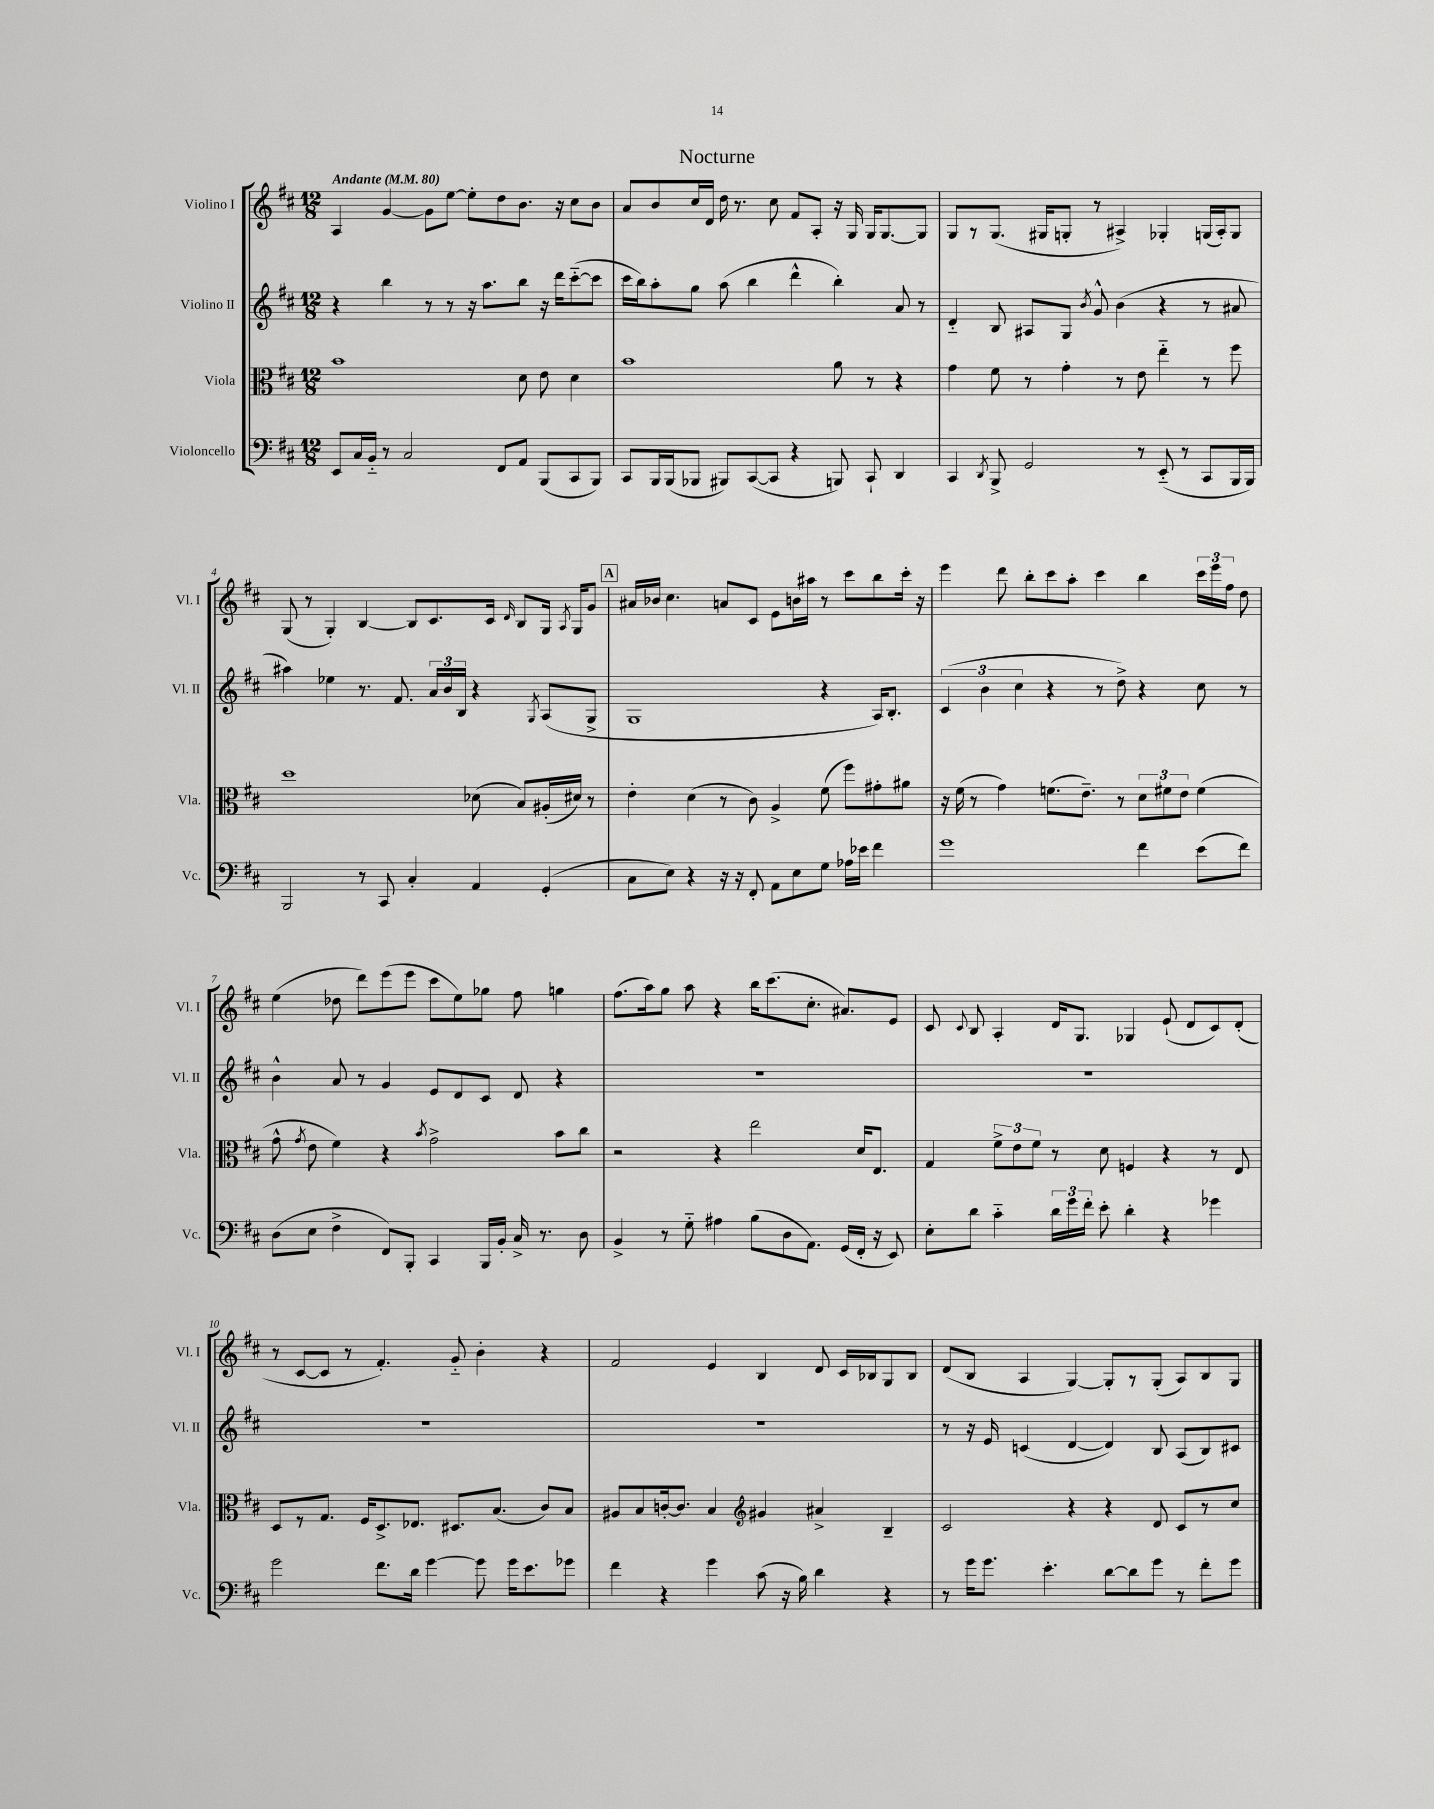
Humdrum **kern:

**kern	**kern	**kern	**kern
*part4	*part3	*part2	*part1
*staff4	*staff3	*staff2	*staff1
*I"Violoncello	*I"Viola	*I"Violino II	*I"Violino I
*I'Vc.	*I'Vla.	*I'Vl. II	*I'Vl. I
*clefF4	*clefC3	*clefG2	*clefG2
*k[f#c#]	*k[f#c#]	*k[f#c#]	*k[f#c#]
*M12/8	*M12/8	*M12/8	*M12/8
*MM80	*MM80	*MM80	*MM80
=1	=1	=1	=1
!	!	!	!LO:TX:a:B:t=Andante
8EE/L	1b	4r	4A/
16C#/L	.	.	.
16BB/JJ	.	.	.
8r	.	4bb\	[4g/
2C#/	.	.	.
.	.	8r	8g\L]
.	.	8r	[8ee\J
.	.	16r	8ee'\L]
.	.	8.aa\L	.
8FF#/L	.	.	8dd\
8AA/J	8d\	8bb\J	8.b\J
(8BBB/L	8e\	16r	.
.	.	16ddd\KL	16r
8CC#/	4d\	([8ccc#\	8cc#\L
8BBB/J)	.	8ccc#\J]	8b\J
=2	=2	=2	=2
8CC#/L	1b	16ccc#\LL	8a/L
.	.	16bb\J)	.
16BBB/L	.	8aa'\	8b/
(16BBB/J	.	.	.
8BBB-X/J	.	8gg\J	16cc#/L
.	.	.	16d/JJ
8BBB#X/L)	.	(8aa\	16dd\
.	.	.	8.r
([8CC#/	.	4bb\	.
8CC#/J]	.	.	8cc#\
4r	.	4ddd^^\	8f#/L
.	.	.	8A'/J
8BBBn/)	8a\	4bb'\)	16r
.	.	.	16G/
8CC#`/	8r	.	16G/KL
.	.	.	[8.G/
4DD/	4r	8a/	.
.	.	8r	8G/J]
=3	=3	=3	=3
4CC#/	4g\	4d/	8G/L
.	.	.	8r
8qDD/	.	.	.
8BBB^/	8f#\	8B/	(8.G/J
2GG/	8r	8A#X/L	.
.	.	.	16G#X/KL
.	4g'\	8G/J	8Gn'/J
.	.	8qb/	.
.	.	8g^^/	8r
.	8r	(4b\	4A#X^/)
8r	8e\	.	.
(8EE/	4ee\	4r	4G-X'/
8r	.	.	.
8CC#/L	8r	8r	(16Gn/LL
.	.	.	16A#'/J)
16BBB/L	8ff#\	8a#X/	8G/J
16BBB/JJ)	.	.	.
!!LO:LB:g=z
=4	=4	=4	=4
2BBB/	1dd	4aa#X\)	(8G/
.	.	.	8r
.	.	4ee-X\	4G'/)
8r	.	8.r	[4B/
8CC#/	.	.	.
.	.	8.f#/	.
4C#'/	.	.	8B/L]
.	.	24a/LL	8.c#/
.	.	24b/	.
.	.	24B/JJ	.
4AA/	(8d-X\	4r	.
.	.	.	16c#/Jk
.	.	.	16qqd/
.	8B/L)	.	8B/L
.	.	8qG/	.
(4GG'/	(16A#X'/L	(8A/L	16G/Jk
.	.	.	8qA/
.	16d#X/JJ)	.	16G/KL
.	8r	8G^/J	8g/J
!!LO:REH:place=s1:t=A
=5	=5	=5	=5
8C#\L	4e'\	1G	16a#X/LL
.	.	.	16b-X/JJ
8E\J)	.	.	4.cc#\
4r	(4d\	.	.
16r	8r	.	8an/L
16r	.	.	.
8FF#'/	8c#\)	.	8c#/J
8AA\L	4A^/	.	8e\L
8E\	.	.	16bn\L
.	.	.	16aa#X\JJ
8G\J	(8f#\	4r	8r
16A-X\LL	8ff#\L)	.	8ccc#\L
16e-X\JJ	.	.	.
4f#\	8g#X'\	16A/KL)	8bb\
.	.	8.B'/J	.
.	8a#X\J	.	16ccc#'\Jk
.	.	.	16r
=6	=6	=6	=6
1g	16r	(6c#/	4eee\
.	(16f#\	.	.
.	8r	.	.
.	.	6b\	.
.	4g\)	.	8ddd\
.	.	6cc#\	.
.	.	.	8bb'\L
.	(8.fn\L	4r	8ccc#\
.	.	.	8aa'\J
.	8.e~\J)	.	.
.	.	8r	4ccc#\
.	8r	8dd^\)	.
4f#\	12d\L	4r	4bb\
.	12f#X\	.	.
.	12e\J	.	.
(8e\L	(4f#\	8cc#\	24ccc#\LL
.	.	.	24eee\
.	.	.	24ff#\JJ
8f#\J)	.	8r	8dd\
!!LO:LB:g=z
=7	=7	=7	=7
(8D\L	8g^^\	4b^^\	(4ee\
.	8qg/	.	.
8E\J	8e\	.	.
4F#^\	4f#\)	8a/	8dd-X\
.	.	8r	8ddd\L)
8FF#/L)	4r	4g/	(8eee\
8BBB'/J	.	.	8eee\J
.	8qb/	.	.
4CC#/	2g^\	8e/L	8ccc#\L
.	.	8d/	8ee\)
16BBB/LL	.	8c#/J	8gg-X\J
16BB'/JJ	.	.	.
16C#^/	.	8d/	8ff#\
8.r	.	.	.
.	8b\L	4r	4ggn\
8D\	8cc#\J	.	.
=8	=8	=8	=8
4BB^/	2r	1.r	(8.ff#\L
.	.	.	16aa\k)
8r	.	.	8gg\J
8G\	.	.	8aa\
4A#X\	4r	.	4r
(8B\L	2ee\	.	16bb\KL
.	.	.	(8.ccc#\
8D\	.	.	.
8.AA\J)	.	.	8.cc#'\J
(16GG/LL	.	.	8.a#X/L)
16FF#'/JJ	16d/KL	.	.
16r	8.E/J	.	.
8EE/)	.	.	8e/J
=9	=9	=9	=9
8E'\L	4G/	1.r	8c#/
.	.	.	8qqc#/
8d\J	.	.	8B/
4c#\	12f#^\L	.	4A'/
.	12e\	.	.
.	12f#\J	.	.
24d\LL	8r	.	16d/KL
24g\	.	.	.
.	.	.	8.G/J
24f#'\JJ	.	.	.
8e'\	8d\	.	.
4d'\	4Fn/	.	4G-X/
4r	4r	.	(8e`/
.	.	.	8d/L
4g-X\	8r	.	8c#/)
.	8E/	.	(8d'/J
!!LO:LB:g=z
=10	=10	=10	=10
2g\	8D/L	1.r	8r
.	8r	.	[8c#/L
.	8.G/J	.	8c#/J]
.	.	.	8r
.	16F#/KL	.	.
8.f#\L	8.D^/	.	4.f#'/)
16d\Jk	8.E-X/J	.	.
[4g\	.	.	.
.	8.D#X/L	.	8g/
8g\]	.	.	4b'\
.	(8.B/J	.	.
16g\KL	.	.	.
8.e\	.	.	.
.	8c#/L)	.	4r
8g-X\J	8B/J	.	.
=11	=11	=11	=11
4f#\	8A#X/L	1.r	2f#/
.	8B/	.	.
4r	[16cn'/k	.	.
.	8.c/J]	.	.
4g\	4B/	.	4e/
*	*clefG2	*	*
(8c#\	4g#X/	.	4B/
16r	.	.	.
16B\)	.	.	.
4d\	4a#X^/	.	8d/
.	.	.	16c#/LL
.	.	.	16B-X/J
4r	4B~/	.	8G/
.	.	.	8B-/J
=12	=12	=12	=12
8r	2c#/	8r	(8d/L
16g\KL	.	16r	8B/J
8.g\J	.	16e/	.
.	.	(4cn/	4A/
4.e'\	.	.	.
.	4r	[4d/	[4G/)
[8d\L	4r	4d/])	8G'/L]
8d\]	.	.	8r
8g\J	8d/	8B/	(8G'/J
8r	8c#/L	(8A/L	8A/L)
8f#'\L	8r	8B/)	8B/
8g\J	8cc#/J	8c#X/J	8G/J
==	==	==	==
*-	*-	*-	*-
